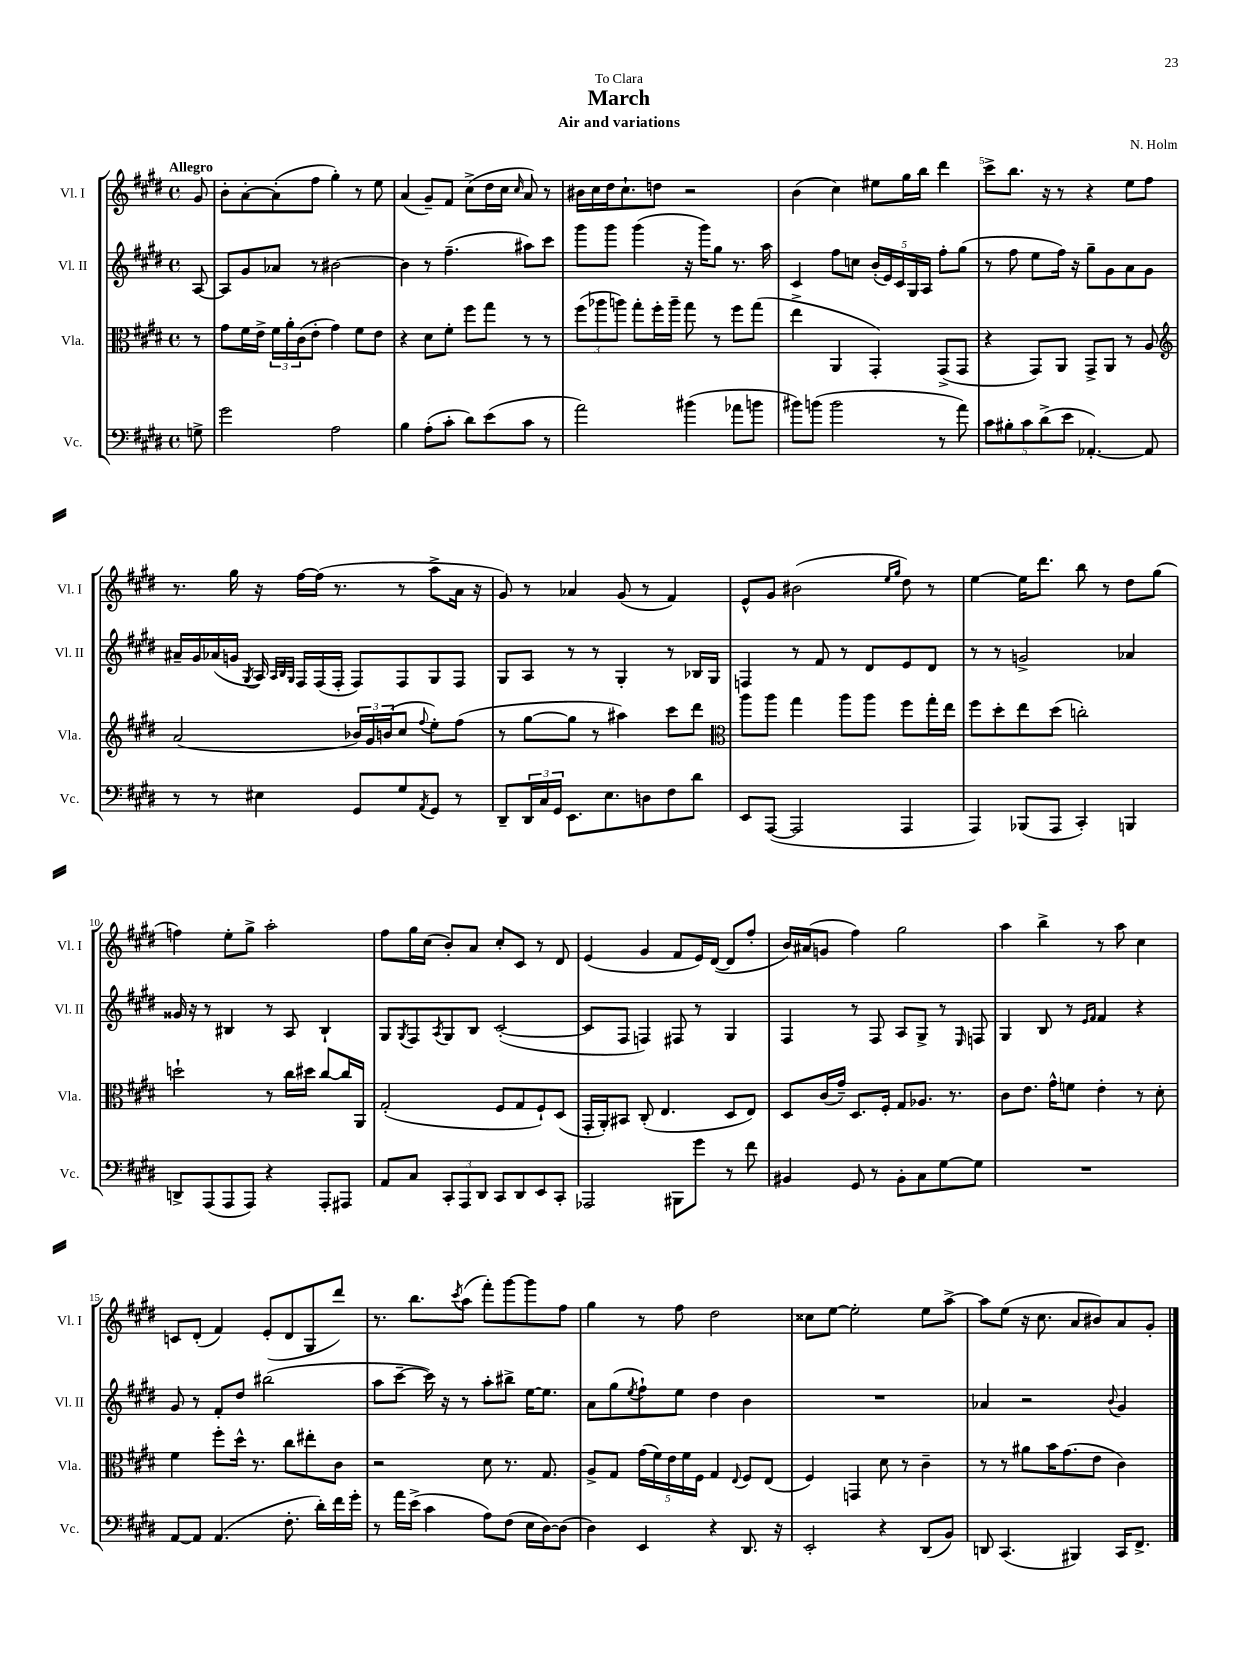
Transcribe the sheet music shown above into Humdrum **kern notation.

**kern	**kern	**kern	**kern
*staff4	*staff3	*staff2	*staff1
*clefF4	*clefC3	*clefG2	*clefG2
*k[f#c#g#d#]	*k[f#c#g#d#]	*k[f#c#g#d#]	*k[f#c#g#d#]
*M4/4	*M4/4	*M4/4	*M4/4
*met(c)	*met(c)	*met(c)	*met(c)
8G^	8r	[8A	8g#
=	=	=	=
2g#	8g#	8A]	8b'
.	16f#	8g#	[8a'
.	16e^	.	.
.	24f#	8a-	(8a']
.	24a'	.	.
.	(24c#	.	.
.	8e'	8r	8ff#
2A	4g#)	[2b#	4gg#')
.	8f#	.	8r
.	8e	.	8ee
=	=	=	=
4B	4r	4b#]	(4a
(8A'	8d#	8r	8g#~)
8c#'	8f#'	(4.ff#~	8f#
8d#)	8ff#	.	(8cc#^
(8e	8gg#	.	16dd#
.	.	.	16cc#
.	.	.	16qqcc#
8c#	8r	8aa#)	8a)
8r	8r	8ccc#	8r
=	=	=	=
2a)	(12ff#	8ggg#	16b#
.	.	.	16cc#
.	12aa-	.	.
.	.	8ggg#	16dd#
.	12aa)	.	.
.	.	.	8.cc#`
.	8gg#'	(4ggg#	.
.	16ff#'	.	8dd
.	16aa~	.	.
(4b#	8gg#	16r	2r
.	.	16ggg#)	.
.	8r	8gg#	.
8a-	8ff#	8.r	.
8b	(8gg#	.	.
.	.	16aa	.
=	=	=	=
8b#)	4ee^	4c#	(4b
(8b	.	.	.
2b	4AA	8ff#	4cc#)
.	.	8cc	.
.	4GG#')	(20b'	8ee#
.	.	20e)	.
.	.	20c#	.
.	.	.	16gg#
.	.	20G#	.
.	.	.	16bb
.	.	20A	.
8r	(8GG#^	8ff#'	4ddd#
8a)	8GG#	(8gg#	.
=	=	=	=
10c#	4r	8r	8ccc#^
10B#'	.	.	.
.	.	8ff#	8.bb
10c#	.	.	.
.	8GG#)	8ee	.
(10d#^	.	.	.
.	.	.	16r
.	8AA	16ff#)	8r
10e	.	.	.
.	.	16r	.
[4.AA-')	8GG#^	8gg#~	4r
.	8AA	8g#	.
.	8r	8a	8ee
8AA-]	8A	8g#	8ff#
=	=	=	=
*	*clefG2	*	*
8r	(2a	16a#~	8.r
.	.	16g#	.
8r	.	(16a-	.
.	.	16g	16gg#
.	.	8qG#	.
4E#	.	16A)	16r
.	.	32qqA	.
.	.	32qqB	.
.	.	32qqG#	.
.	.	16F#	[16ff#
.	.	(16F#	(16ff#]
.	.	16F#'	8.r
8GG#	24b-)	8F#)	.
.	24g#	.	.
.	(24b	.	.
8G#	8cc#	8F#	8r
8qAA	8qqff#	.	.
8GG#	8ee')	8G#	8aa^
8r	(8ff#	8F#	16a
.	.	.	16r
=	=	=	=
8DD#~	8r	8G#	8g#)
24DD#	[8gg#	8A	8r
24C#	.	.	.
24GG#	.	.	.
8.EE	8gg#]	8r	4a-
.	8r	8r	.
8.E	.	.	.
.	4aa#)	4G#'	(8g#
8D	.	.	8r
8F#	8ccc#	8r	4f#)
8d#	8ddd#	16B-	.
.	.	16G#	.
=	=	=	=
*	*clefC3	*	*
8EE	8aa	4F	8e^^
([8AAA	8aa	.	8g#
2AAA]	4gg#	8r	(2b#
.	.	8f#	.
.	8aa	8r	.
.	8aa	8d#	.
.	.	.	16qqee
.	.	.	16qqgg#
4AAA	8ff#	8e	8dd#)
.	16gg#'	8d#	8r
.	16ee	.	.
=	=	=	=
4AAA)	8ff#	8r	[4ee
.	8dd#'	8r	.
(8BBB-	8ee	2g^	16ee]
.	.	.	8.ddd#
8AAA	(8dd#	.	.
4CC#')	2cc')	.	8bb
.	.	.	8r
4BBB	.	4a-	8dd#
.	.	.	(8gg#
=	=	=	=
8DD^	2dd`	16g##	4ff)
.	.	16r	.
(8AAA	.	8r	.
8AAA	.	4B#	8ee'
8AAA)	.	.	8gg#^
4r	8r	8r	2aa'
.	16cc#	8A	.
.	16dd#	.	.
8AAA'	[8cc#	4B#`	.
8AAA#	16cc#]	.	.
.	16AA	.	.
=	=	=	=
8AA	(2G#'	8G#	8ff#
.	.	8qG#	.
8C#	.	8F#	16gg#
.	.	.	(16cc#
.	.	8qA	.
12CC#'	.	8G#	8b')
12AAA	.	.	.
.	.	8B	8a
12DD#	.	.	.
8CC#	8F#	([2c#'	8cc#'
8DD#	8G#	.	8c#
8EE	8F#`)	.	8r
8CC#'	(8D#	.	8d#
=	=	=	=
2AAA-	16GG#'	8c#]	(4e
.	16AA')	.	.
.	8BB#	8F#	.
.	(8C#'	4F)	4g#
.	4.E	.	.
8BBB#	.	8F#	8f#
8g#	.	8r	16e)
.	.	.	([16d#
8r	8D#	4G#	8d#]
8f#	8E)	.	8ff#'
=	=	=	=
4BB#	8D#	4F#	16b)
.	.	.	(16a#
.	(16c#	.	8g
.	16g#~)	.	.
8GG#	8.D#	8r	4ff#)
8r	.	8F#	.
.	16F#'	.	.
8BB#'	8G#	8A	2gg#
8C#	8.A-	8G#^	.
[8G#	.	8r	.
.	8.r	.	.
.	.	16qqE	.
8G#]	.	8F	.
=	=	=	=
1r	8c#	4G#	4aa
.	8.e	.	.
.	.	8B	4bb^
.	16g#^^	.	.
.	8f	8r	.
.	.	16qqe	.
.	.	16qqf#	.
.	4e'	4f#	8r
.	.	.	8aa
.	8r	4r	4cc#
.	8d#'	.	.
=	=	=	=
[8AA	4f#	8g#	8c
8AA]	.	8r	(8d#'
(4.AA	8ff#'	8f#'	4f#)
.	16dd#^^	8dd#	.
.	8.r	.	.
.	.	(2bb#	(8e'
8.F#'	8cc#	.	8d#
.	8ee#'	.	8G#
16d#')	.	.	.
16f#	8c#	.	8ddd#)
16g#'	.	.	.
=	=	=	=
8r	2r	8aa	8.r
16a	.	[8ccc#~	.
(16e^	.	.	8.bb
4c#	.	16ccc#])	.
.	.	16r	.
.	.	.	8qccc#
.	.	8r	(8aa
8A)	8d#	8aa'	8fff#')
(8F#	8.r	8bb#^	[8ggg#
16E	.	[16ee	8ggg#]
[16D#)	8.G#	8.ee]	.
(8D#]	.	.	8ff#
=	=	=	=
4D#)	8A^	8a	4gg#
.	8G#	(8gg#	.
.	.	8qee	.
4EE	(20g#	8ff#`)	8r
.	20f#)	.	.
.	20e	.	.
.	.	8ee	8ff#
.	20f#	.	.
.	20F#	.	.
4r	4G#	4dd#	2dd#
.	8qqE	.	.
8.DD#	8F#	4b	.
.	(8E	.	.
16r	.	.	.
=	=	=	=
2EE'	4F#)	1r	8cc##
.	.	.	[8ee
.	4GG	.	2ee']
4r	8d#	.	.
.	8r	.	.
(8DD#	4c#~	.	8ee
8BB)	.	.	[8aa^
=	=	=	=
8DD	8r	4a-	8aa]
(4.CC#	8r	.	(8ee
.	8a#	2r	16r
.	.	.	8.cc#
.	16b	.	.
.	(8.g#	.	.
4BBB#)	.	.	8a
.	8e	.	8b#)
.	.	8qqb	.
16CC#	4c#)	4g#	8a
8.FF#^	.	.	.
.	.	.	8g#'
==	==	==	==
*-	*-	*-	*-
